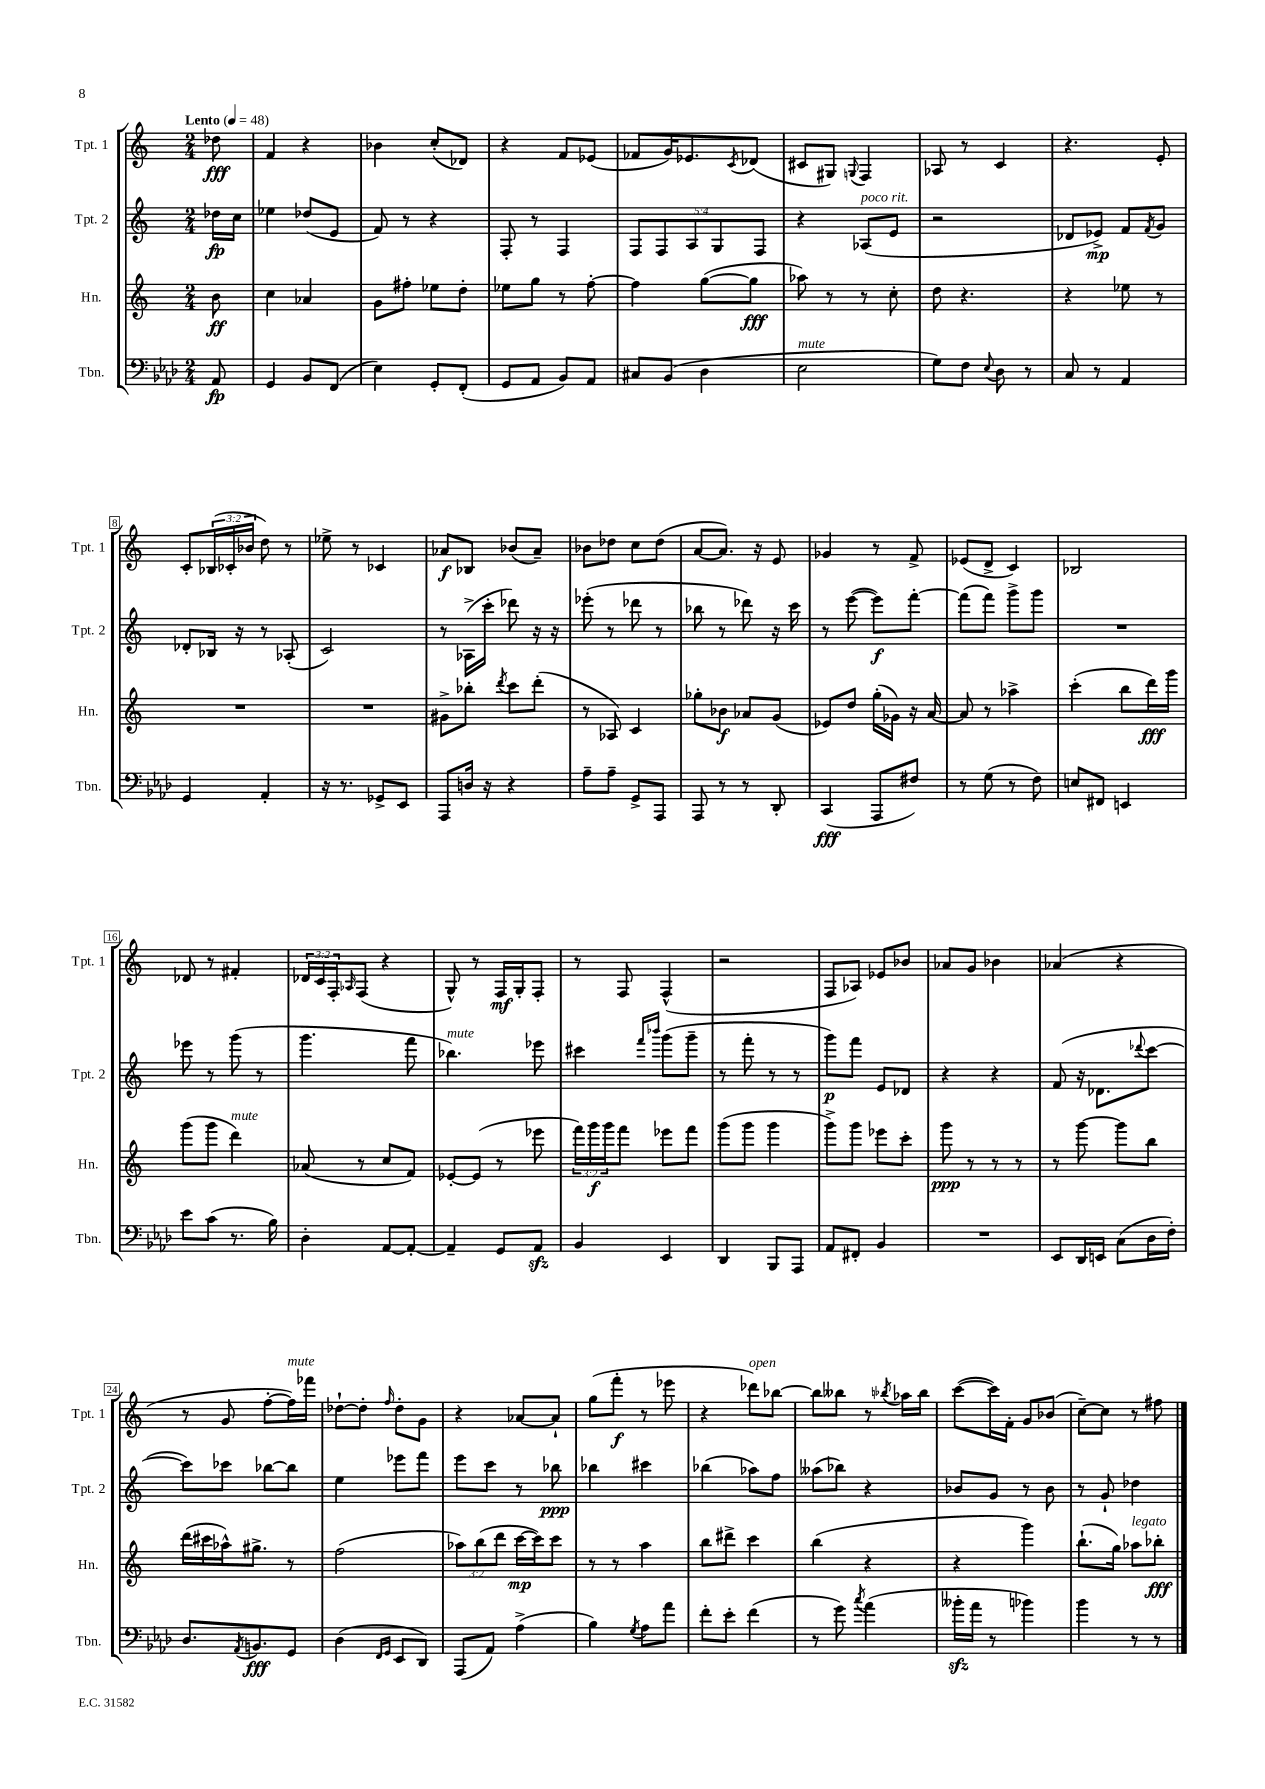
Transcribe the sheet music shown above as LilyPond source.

<<
\new StaffGroup <<
\new Staff = "s0" \with { instrumentName = "Tpt. 1" shortInstrumentName = "Tpt. 1" } {
    \clef treble \key c \major \numericTimeSignature \time 2/4 \override Staff.TupletNumber.text = #tuplet-number::calc-fraction-text \partial 8 \tempo "Lento" 4 = 48
    des''8\fff |
    f'4 r4 |
    bes'4 c''8-.( des'8) |
    r4 f'8 ees'8( |
    fes'8 g'16) ees'8. \acciaccatura { c'8 } des'8( |
    cis'8 gis8) \appoggiatura { g8 } f4 |
    aes8 r8 c'4 |
    r4. e'8-. |
    c'8-. \tuplet 3/2 { bes16( ces'16-. bes'16 } d''8) r8 |
    ees''8-> r8 ces'4 |
    aes'8\f bes8 bes'8( aes'8--) |
    bes'8 des''8 c''8 des''8( |
    a'8~ a'8.) r16 e'8 |
    ges'4 r8 f'8-> |
    ees'8( d'8-> c'4) |
    bes2 |
    des'8 r8 fis'4-. |
    \tuplet 3/2 { des'16 c'16 f16-. } \grace { aes16 } f8( r4 |
    g8-^) r8 f16\mf g16-. f8-. |
    r8 f8 f4-^( |
    r2 |
    f8 aes8) ees'8 bes'8 |
    aes'8 g'8 bes'4 |
    aes'4( r4 |
    r8 g'8 f''8~-. f''16^\markup { \italic "mute" }) fes'''16 |
    des''8~-! des''8-. \grace { f''16 } des''8-. g'8 |
    r4 aes'8~ aes'8-! |
    g''8( f'''8-.\f r8 ees'''8 |
    r4 des'''8^\markup { \italic "open" }) bes''8~ |
    bes''8 beses''8 r8 \acciaccatura { bes''8 } aes''16 bes''16 |
    c'''8~( c'''16) f'16-. g'8 bes'8( |
    c''8~--) c''8 r8 fis''8 \bar "|." |
}
\new Staff = "s1" \with { instrumentName = "Tpt. 2" shortInstrumentName = "Tpt. 2" } {
    \clef treble \key c \major \numericTimeSignature \time 2/4 \override Staff.TupletNumber.text = #tuplet-number::calc-fraction-text \partial 8
    des''16\fp c''16 |
    ees''4 des''8( e'8 |
    f'8) r8 r4 |
    f8-. r8 f4 |
    \tuplet 5/4 { f8 f8 a8 g8 f8 } |
    r4 aes8^\markup { \italic "poco rit." }( e'8 |
    r2 |
    des'8 ees'8->\mp) f'8 \acciaccatura { f'8 } g'8 |
    des'8-. bes16 r16 r8 aes8-.( |
    c'2) |
    r8 aes16->( c'''16-. des'''8) r16 r16 |
    ees'''8-.( r8 des'''8 r8 |
    bes''8 r8 des'''8) r16 c'''16 |
    r8 e'''8~( e'''8\f) f'''8~-. |
    f'''8( f'''8) g'''8-> g'''8 |
    R2 |
    ees'''8 r8 g'''8( r8 |
    g'''4. f'''8 |
    bes''4.^\markup { \italic "mute" }) ees'''8 |
    cis'''4 \grace { f'''16 bes'''16 } g'''8( g'''8-- |
    r8 f'''8-. r8 r8 |
    g'''8\p) f'''8 e'8 des'8 |
    r4 r4 |
    f'8( r16 des'8. \appoggiatura { des'''8 } c'''8~ |
    c'''8) ces'''8 bes''8~ bes''8 |
    e''4 ees'''8 f'''8 |
    e'''8 c'''8 r8 bes''8\ppp |
    bes''4 cis'''4 |
    bes''4( aes''8) f''8 |
    aeses''8( bes''8) r4 |
    bes'8 g'8 r8 bes'8 |
    r8 g'8-! des''4 \bar "|." |
}
\new Staff = "s2" \with { instrumentName = "Hn." shortInstrumentName = "Hn." } {
    \clef treble \key c \major \numericTimeSignature \time 2/4 \override Staff.TupletNumber.text = #tuplet-number::calc-fraction-text \partial 8
    b'8\ff |
    c''4 aes'4 |
    g'8 fis''8-. ees''8 d''8-. |
    ees''8 g''8 r8 f''8~-. |
    f''4 g''8~( g''8\fff |
    aes''8) r8 r8 c''8-. |
    d''8 r4. |
    r4 ees''8 r8 |
    R2 |
    R2 |
    gis'8-> bes''8-. \acciaccatura { d'''8 } c'''8 d'''8-.( |
    r8 aes8) c'4 |
    ges''8-. bes'8\f aes'8 g'8( |
    ees'8) d''8 g''16-.( ges'16) r16 a'16~ |
    a'8 r8 aes''4-> |
    c'''4-.( b''8 d'''16\fff) g'''16 |
    g'''8( g'''8 d'''4^\markup { \italic "mute" }) |
    aes'8( r8 c''8 f'8) |
    ees'8~-. ees'8( r8 ees'''8 |
    \tuplet 3/2 { f'''16) g'''16\f g'''16 } f'''8 ees'''8 f'''8 |
    g'''8( g'''8 g'''4 |
    g'''8->) g'''8 ees'''8 c'''8-. |
    g'''8\ppp r8 r8 r8 |
    r8 g'''8~ g'''8 b''8 |
    d'''16( cis'''16 aes''16-^) gis''8.-> r8 |
    f''2( |
    \tuplet 3/2 { aes''8) b''8( d'''8 } c'''16~\mp c'''16) c'''8 |
    r8 r8 a''4 |
    b''8 dis'''8-> c'''4 |
    b''4( r4 |
    r4 g'''4) |
    b''8.-!( g''16) aes''8^\markup { \italic "legato" } bes''8-.\fff \bar "|." |
}
\new Staff = "s3" \with { instrumentName = "Tbn." shortInstrumentName = "Tbn." } {
    \clef bass \key aes \major \numericTimeSignature \time 2/4 \partial 8
    aes,8\fp |
    g,4 bes,8 f,8( |
    ees4) g,8-. f,8-.( |
    g,8 aes,8 bes,8) aes,8 |
    cis8 bes,8( des4 |
    ees2^\markup { \italic "mute" } |
    g8) f8 \appoggiatura { ees8 } des8 r8 |
    c8 r8 aes,4 |
    g,4 aes,4-. |
    r16 r8. ges,8-> ees,8 |
    aes,,8 d16 r16 r4 |
    aes8-- aes8-- g,8-> aes,,8 |
    aes,,8 r8 r8 des,8-. |
    c,4\fff( aes,,8 fis8) |
    r8 g8( r8 f8) |
    e8 fis,8 e,4 |
    ees'8 c'8( r8. bes16) |
    des4-. aes,8~ aes,8~-. |
    aes,4-- g,8 aes,8\sfz |
    bes,4 ees,4 |
    des,4 bes,,8 aes,,8 |
    aes,8 fis,8-. bes,4 |
    R2 |
    ees,8 des,16 e,16 c8( des16 f16-.) |
    des8. \acciaccatura { aes,8 } b,8.\fff g,8 |
    des4( \grace { f,16 g,16 } ees,8 des,8) |
    aes,,8( aes,8) aes4->( |
    bes4) \acciaccatura { g8 } aes8 aes'8 |
    f'8-. ees'8-. f'4( |
    r8 g'8) \acciaccatura { c''8 } aes'4( |
    beses'16-.\sfz aes'16 r8 bes'4) |
    bes'4 r8 r8 \bar "|." |
}
>>
>>
\layout { \context { \Score \override BarNumber.stencil = #(make-stencil-boxer 0.1 0.3 ly:text-interface::print) } }
